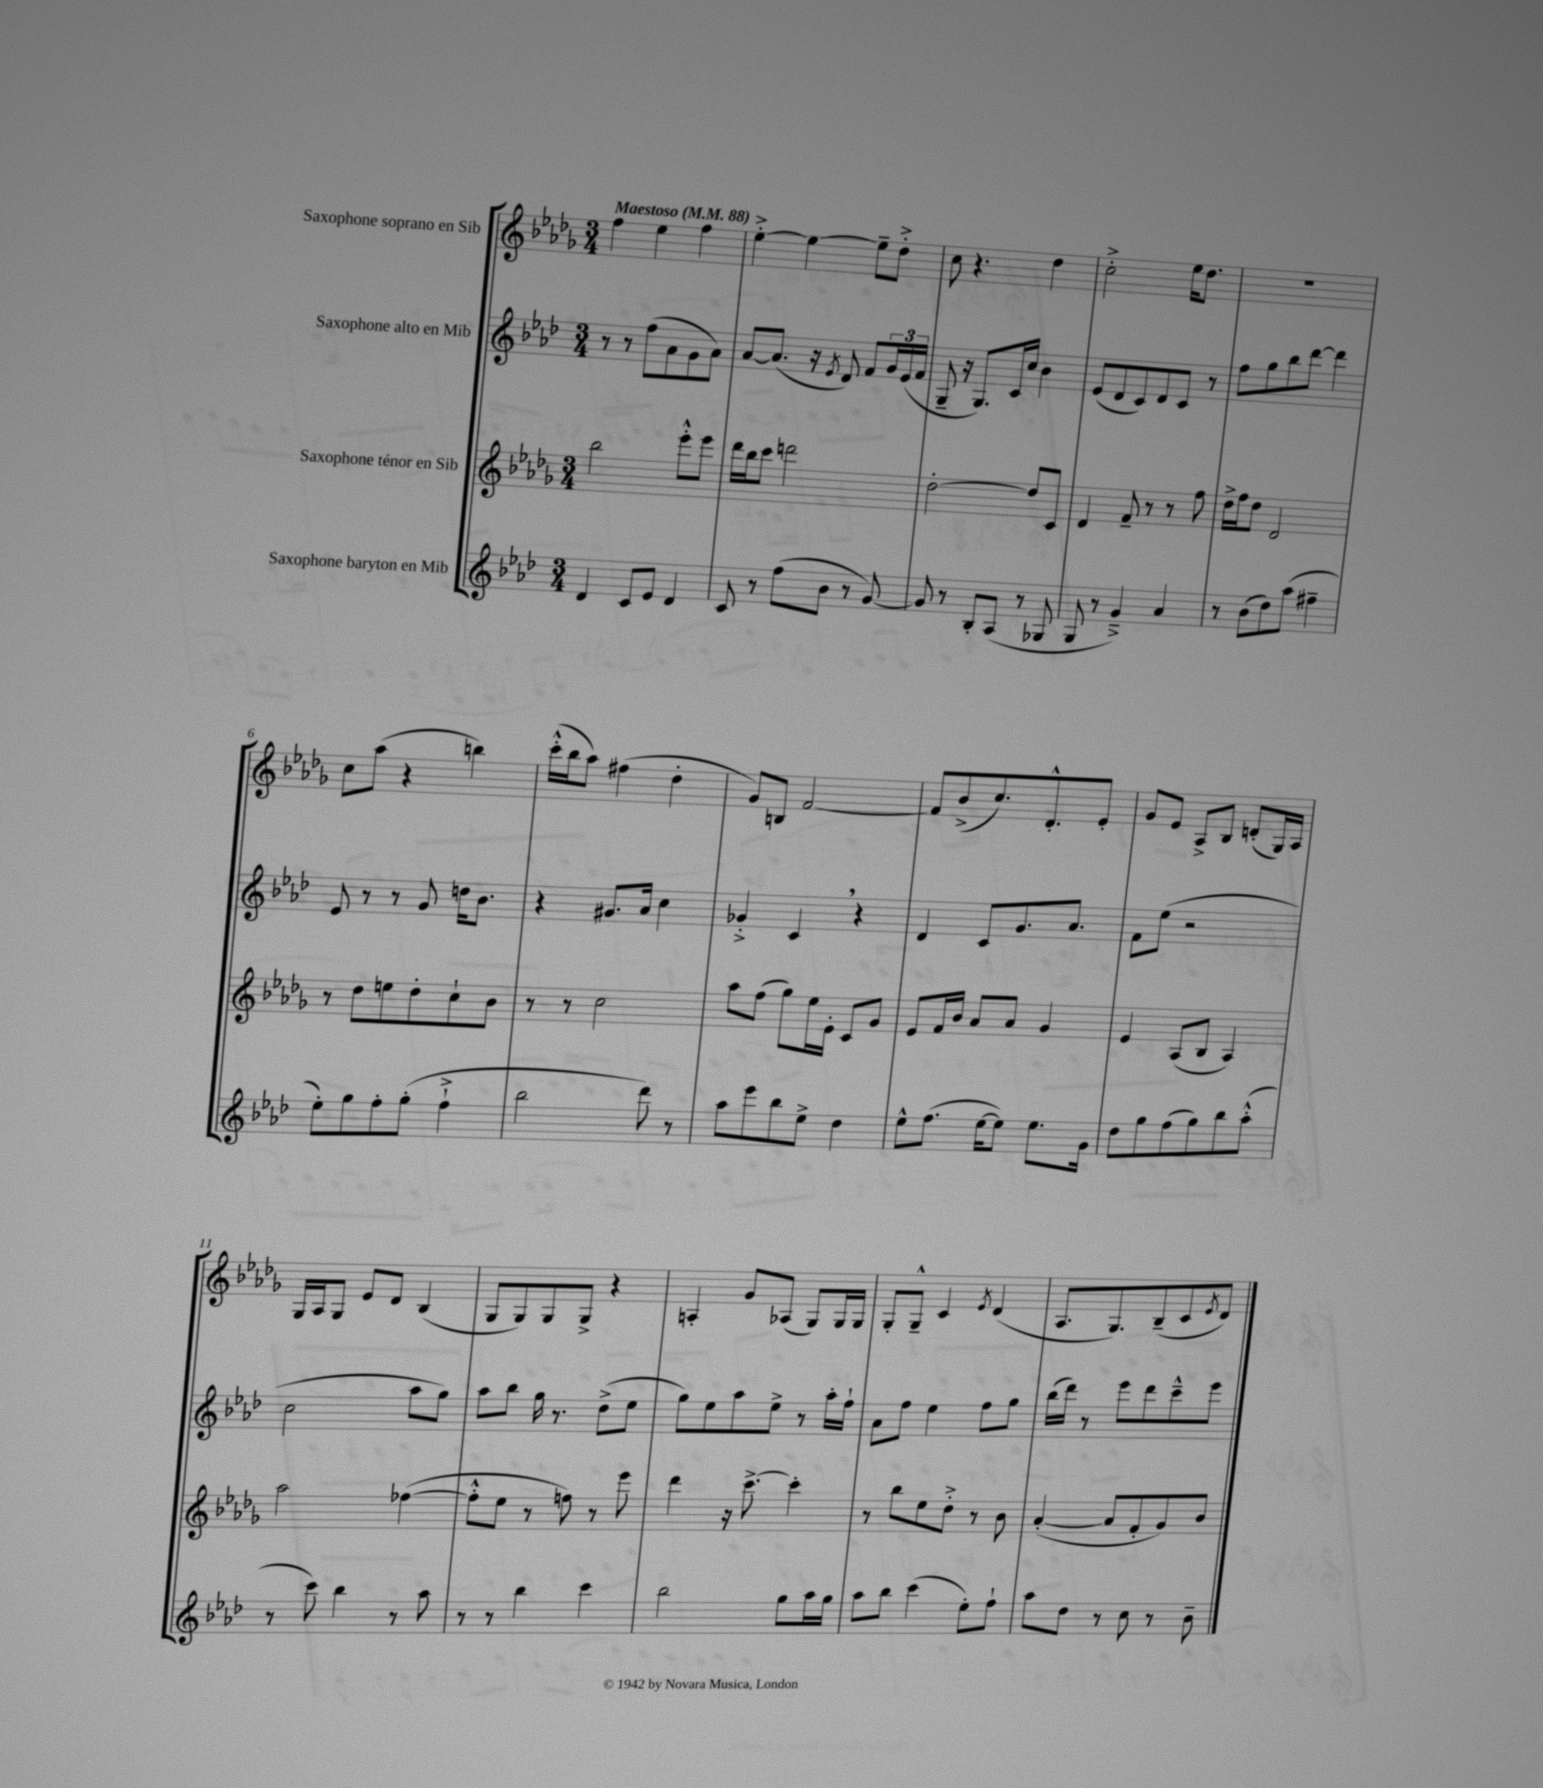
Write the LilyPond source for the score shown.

<<
\new StaffGroup <<
\new Staff = "s0" \with { instrumentName = "Saxophone soprano en Sib" } {
    \clef treble \key des \major \numericTimeSignature \time 3/4 \tempo "Maestoso" 4 = 88
    f''4 ees''4 f''4 |
    ees''4~-.-> ees''4~ ees''8-- des''8-.-> |
    c''8 r4. des''4 |
    c''2-.-> ees''16 des''8. |
    R2. |
    c''8 aes''8( r4 b''4) |
    c'''16-.-^( bes''16 aes''8) fis''4( des''4-. |
    ges'8) b8 f'2~ |
    f'8 bes'8->( c''8.) des'8.-.-^ ees'8-. |
    ges'8 ees'8 aes8-> bes8 d'8-.( ges16) aes16 |
    ges16 aes16 ges8 ees'8 des'8 bes4( |
    ges8 ges8) ges8 ges8-> r4 |
    a4-. ges'8 aes8( ges8) ges16 ges16 |
    ges8-. ges8---^ c'4 \acciaccatura { ees'8 } des'4( |
    aes8. ges8.) bes8--( c'8 \acciaccatura { ees'8 } des'8) \bar "|." |
}
\new Staff = "s1" \with { instrumentName = "Saxophone alto en Mib" } {
    \clef treble \key aes \major \numericTimeSignature \time 3/4
    r8 r8 f''8( aes'8 g'8 aes'8) |
    aes'8~ aes'8.( r16 \acciaccatura { ees'8 } des'8) f'8 \tuplet 3/2 { g'16 ees'16( f'16 } |
    g8-- r16 g8.) c'16 c''16 bes'4 |
    ees'8( des'8 c'8) des'8 c'8 r8 |
    f''8 g''8 bes''8 des'''8~ des'''4 |
    ees'8 r8 r8 g'8 d''16 bes'8. |
    r4 gis'8. aes'16 c''4 |
    ges'4-.-> c'4 \breathe r4 |
    des'4 c'8 g'8. aes'8. |
    f'8 ees''8( r2 |
    c''2 aes''8 g''8) |
    aes''8 bes''8 g''16 r8. des''8->( ees''8 |
    g''8) ees''8 aes''8 ees''8-> r8 aes''16-. f''16-! |
    aes'8 f''8 ees''4 f''8 g''8 |
    bes''16( des'''16) r8 ees'''8 des'''8 c'''8---^ ees'''8 \bar "|." |
}
\new Staff = "s2" \with { instrumentName = "Saxophone ténor en Sib" } {
    \clef treble \key des \major \numericTimeSignature \time 3/4
    bes''2 ees'''8-.-^ ees'''8 |
    des'''16 bes''16 c'''8 d'''2 |
    des''2~-. des''8 c'8 |
    des'4 f'8-- r8 r8 f''8 |
    des''16-> f''16 des''8 des'2 |
    r8 des''8 e''8 des''8-. c''8-! bes'8 |
    r8 r8 c''2 |
    aes''8 f''8( ges''8) ees''16 ees'16-. c'8 ges'8 |
    ees'8 f'16 bes'16 aes'8 aes'8 ges'4 |
    ees'4 aes8( bes8 aes4) |
    aes''2 fes''4~( |
    fes''8-.-^ ees''8 r8 f''8) r8 ees'''8 |
    des'''4 r16 c'''8.~-> c'''4-. |
    r8 bes''8 ees''8 des''8-.-> r8 bes'8 |
    aes'4~-.( aes'8 f'8-. ges'8) bes'8 \bar "|." |
}
\new Staff = "s3" \with { instrumentName = "Saxophone baryton en Mib" } {
    \clef treble \key aes \major \numericTimeSignature \time 3/4
    des'4 c'8 ees'8 des'4 |
    c'8 r8 f''8( bes'8 r8 g'8~) |
    g'8 r8 bes8-. aes8( r8 ges8 |
    g8 r8 g'4--->) aes'4 |
    r8 bes'8( des''8) aes''8( fis''4-- |
    ees''8-.) g''8 f''8-. g''8-.( f''4-!-> |
    bes''2 des'''8) r8 |
    aes''8 ees'''8 bes''8 ees''8-> des''4 |
    ees''8-^ f''8.( ees''16~ ees''8) ees''8. g'16 |
    des''8 g''8 f''8( g''8) bes''8 aes''8-.-^( |
    r8 c'''8) bes''4 r8 aes''8 |
    r8 r8 bes''4 c'''4 |
    bes''2 g''8 aes''16 g''16 |
    aes''8 bes''8 c'''4( ees''8-.) f''8-! |
    aes''8 des''8 r8 c''8 r8 bes'8-- \bar "|." |
}
>>
>>
